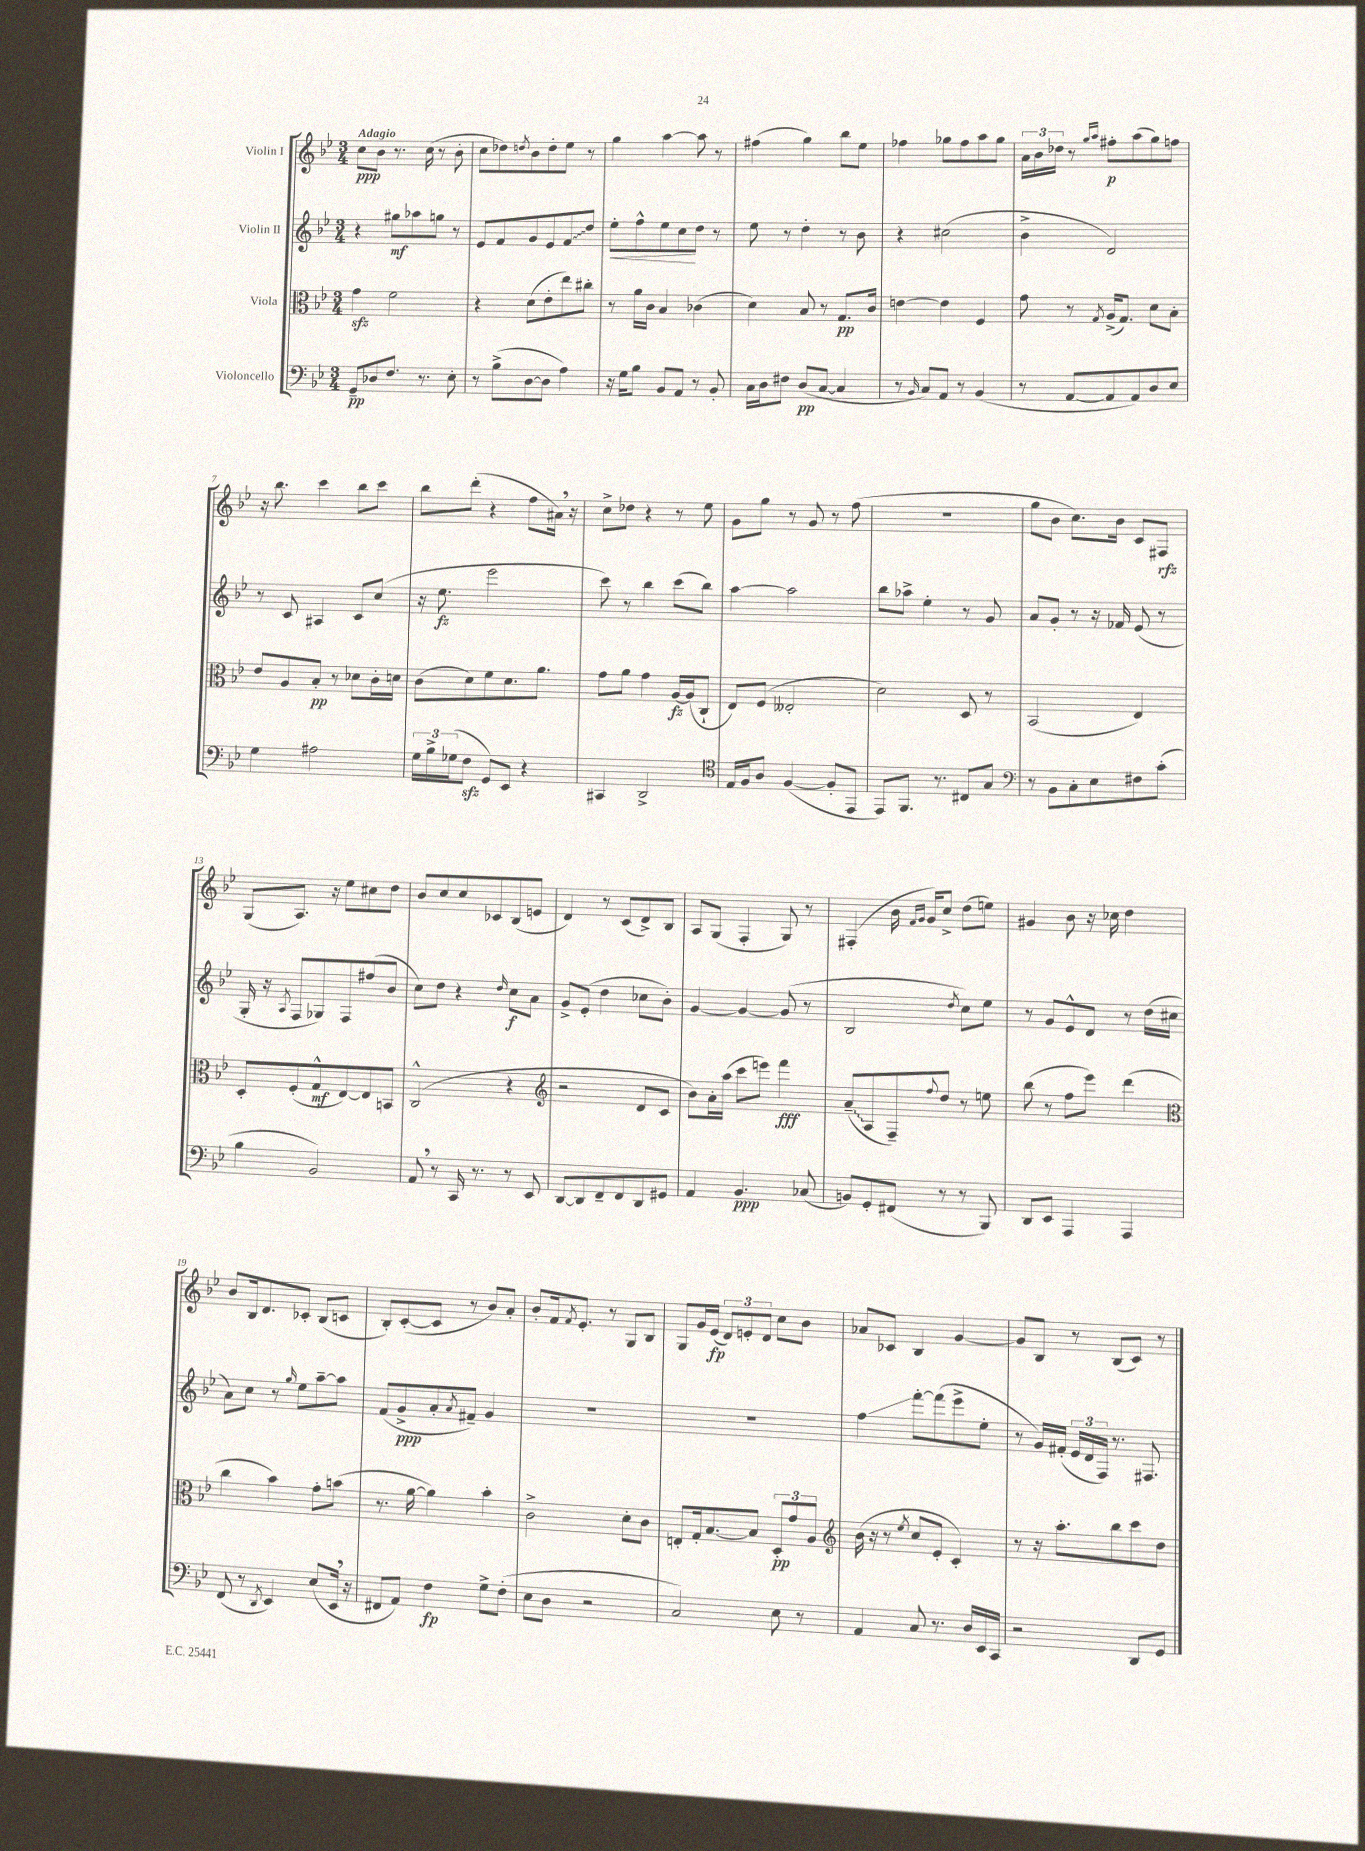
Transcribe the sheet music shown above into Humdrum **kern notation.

**kern	**kern	**kern	**kern
*staff4	*staff3	*staff2	*staff1
*clefF4	*clefC3	*clefG2	*clefG2
*k[b-e-]	*k[b-e-]	*k[b-e-]	*k[b-e-]
*M3/4	*M3/4	*M3/4	*M3/4
8GG~/L	4g\	4r	8cc\L
8D-/	.	.	8b-\J
8.F/J	2f\	8gg#\L	8.r
.	.	8aa-\	.
8.r	.	.	(16cc\
.	.	8gg\J	8r
8E-'\	.	8r	8b-'\
=	=	=	=
8r	4r	8e-/L	8cc\L
(8B-^\L	.	8f/	8dd-\)
.	.	.	8qdd/
[8D\	(8d\L	8g/	8b-\
8D\]J	8e-'\	8e-/	8dd'\
4A\)	8ee-\)	8f/	8ee-\J
.	8cc#'\J	8dd/J	8r
=	=	=	=
16r	8r	8ee-'\L	4gg\
16G\LK	.	.	.
8B-\J	16a\LL	8ff^^\	.
.	16c\JJ	.	.
8BB-/L	4B-/	8ee-\	[4aa\
8AA/J	.	8cc\	.
8r	(4c-\	8dd\J	8aa\]
8BB-'/	.	8r	8r
=	=	=	=
16C\LL	4d\)	8ee-\	(4ff#\
16D\J	.	.	.
8F#\J	.	8r	.
(8D/L	8B-/	4dd'\	4gg\)
[8C/J	8r	.	.
4C/]	8.G/L	8r	8bb-\L
.	.	8b-\	8ee-\J
.	16c/Jk	.	.
=	=	=	=
8r	[4e\	4r	4ff-\
16qqBB-/	.	.	.
8C/L)	.	.	.
8AA/J	4e\]	(2cc#\	8gg-\L
8r	.	.	8ff-\
(4BB-/	4F/	.	8aa\
.	.	.	8gg-\J
=	=	=	=
8r	8g\	4b-^\	24a\LL
.	.	.	24b-\
.	.	.	24dd-\JJ
[8AA/L	8r	.	8r
.	.	.	16qqgg/LL
.	8qG/	.	16qqaa/JJ
8AA/]	(16A^/LK	2d/)	8ff#'\L
.	8.G/J)	.	.
8AA/)	.	.	(8aa\
8D/	8d\L	.	8gg\)
8E-/J	8B-'\J	.	8ff\J
=	=	=	=
4G\	8e-/L	8r	16r
.	.	.	8.bb-\
.	8A/	8c/	.
2A#\	8B-'/J	4A#/	4ccc\
.	8r	.	.
.	8d-\L	8c/L	8bb-\L
.	16c'\L	(8cc/J	8ccc\J
.	16d\JJ	.	.
=	=	=	=
24G\LL	(8c\L	16r	8bb-\L
24B-^\	.	.	.
.	.	8.ee-\	.
(24G-\J	.	.	.
8F\J	8d\)	.	(8ddd'\J
8GG/L)	8f\	2eee-\	4r
8EE-/J	8.d\	.	.
4r	.	.	8ff\L
.	8.a\J	.	.
.	.	.	16a#\Jk)
.	.	.	16r
=	=	=	=
4CC#/	8g\L	8ccc\)	8cc^\L
.	8a\J	8r	8dd-\J
2DD^/	4g\	4bb-\	4r
.	[16A/LL	(8ccc\L	8r
.	(16A/]J	.	.
.	8C`/J	8bb-\J)	8ee-\
=	=	=	=
*clefC4	*	*	*
16E-/LL	8E-/L)	[4aa\	8g\L
16F/J	.	.	.
8A/J	(8F/J	.	8gg\J
([4F/	2E--'/	2aa\]	8r
.	.	.	8g/
8F'/]L	.	.	8r
8EE-/J	.	.	(8ff\
=	=	=	=
8EE-/L)	2d\)	8bb-\L	2.r
8.FF/J	.	8aa-^\J	.
.	.	4ee-'\	.
8.r	.	.	.
8C#/L	8D/	8r	.
8G/J	8r	8g/	.
=	=	=	=
*clefF4	*	*	*
8r	(2BB-/	8a/L	8gg\L
8BB-\L	.	8g'/J	8b-\J
8C'\	.	8r	8.cc\L)
8E-\	.	16r	.
.	.	16f-/	16b-\Jk
8F#\	4E-/)	(8e-/	8c/L
(8c'\J	.	8r	8F#/J
=	=	=	=
4B-\	8D'/L	16G'/	(8G/L
.	.	16r	.
.	.	8qA/	.
.	(8F'/	8F/L	8.A/J)
2BB-/)	8G^^/	8G-/)	.
.	.	.	16r
.	[8E-/)	8F/	8ee-\L
.	8E-/]	(8ff#/	8cc#\
.	8BB/J	8b-/J	8dd\J
=	=	=	=
8AA/	(2C^^/	8cc\L)	8b-/L
8r	.	8dd\J	8cc/
16CC/	.	4r	8cc/
8.r	.	.	.
.	.	.	8c-/
.	.	16qqdd/	.
8r	4r	8cc\L	(8B-/
8EE-/	.	8a\J	8e/J
=	=	=	=
*	*clefG2	*	*
[8DD/L	2r	8g^/L	4d/)
8DD/]	.	(8e-'/J	.
8FF~/	.	4dd\	8r
8FF/	.	.	(8c/L
8DD/	8d/L	8cc-\L	8d^/)
8GG#/J	8c/J	8b-'\J)	8B-/J
=	=	=	=
4AA/	8b-\L)	[4g/	8A/L
.	16a'\L	.	(8G/J
.	(16aa\JJ	.	.
4.BB-/	8ccc\L	4g/_	4F'/
.	8eee\J)	.	.
.	4fff\	(8g/]	8G/)
(8C-/	.	8r	8r
=	=	=	=
8BB/L)	(8a~/L	2B-/	(4F#'/
8GG'/	8A/	.	.
(8FF#/J	8F~/)	.	16b-\
.	.	.	16qqf/LL
.	.	.	16qqg/JJ
.	.	.	16g/LK)
.	8qqff/	.	.
8r	8dd/J	.	8cc^/J
.	.	8qdd/	.
8r	8r	8cc\L)	(8dd\L
8BBB-/)	8ee\	8ee-\J	8ee\J)
=	=	=	=
8DD/L	(8bb-\	8r	4g#/
8EE-/J	8r	8g/L	.
4AAA/	8ff\L	8e-^^/	8b-\
.	8eee-\J)	8d/J	16r
.	.	.	16cc-\
4AAA/	(4ddd\	8r	4dd\
.	.	(16dd\LL	.
.	.	16cc#\JJ	.
=	=	=	=
*	*clefC3	*	*
(8FF/	4cc\	8a\L)	8b-/L
8r	.	8cc\J	16B-/k
.	.	.	8.d/
8qDD/	.	.	.
4EE-/)	4b-\)	8r	.
.	.	16qqgg/	.
.	.	8ee-\L	8c-'/J
(8E-/L	8g'\L	[8aa~\	(8B-/L
16EE-/Jk	(8b\J	8aa\]J	8c/J
16r	.	.	.
=	=	=	=
8FF#/L	8.r	(8f/L	8B-'/L)
8AA/J)	.	8g^/	([8c'/
.	[16a\	.	.
4F\	4a\])	8a'/	8c/]J
.	.	8qa/	.
.	.	8f#~/J)	8r
8G^\L	4b-'\	4g/	8b-/L)
(8F'\J	.	.	8a'/J
=	=	=	=
8E-\L	2c^\	2.r	8b-'/L
8D\J	.	.	16f/k
.	.	.	8qf/
.	.	.	8.e-'/J
2r	.	.	.
.	.	.	8r
.	8d'\L	.	8G/L
.	8c\J	.	8B-/J
=	=	=	=
2C/)	8E'/L	2.r	8G/L
.	16G'/k	.	16g/L
.	[8.B-/	.	(16e-/JJ
.	.	.	12d/L)
.	.	.	12e'/
.	8B-/]J	.	.
.	.	.	12d/J
8E-\	12D'/L	.	8cc\L
.	12g/	.	.
8r	.	.	8b-\J
.	12A/J	.	.
=	=	=	=
*	*clefG2	*	*
4AA/	(16b-\	4ff\	8a-/L
.	16r	.	.
.	8r	.	8c-/J
.	8qee-/	.	.
8C/	8cc/L	[8fff'\L	4B-/
8.r	8e-'/J	(8fff\]	.
.	4c'/)	8eee-^\	[4g/
16D/LL	.	.	.
16EE-/	.	8ee-'\J	.
16CC/JJ	.	.	.
=	=	=	=
2r	8r	8r	8g/]L
.	16r	16g/LL)	8B-/J
.	8.aa'\L	(16f#'/JJ	.
.	.	24e-/LL	8r
.	.	24d/	.
.	.	24F/JJ)	.
.	8bb-\	8.r	(8B-/L
8DD/L	8ccc\	.	8c/J)
.	.	8.F#/	.
8GG/J	8dd\J	.	8r
==	==	==	==
*-	*-	*-	*-
